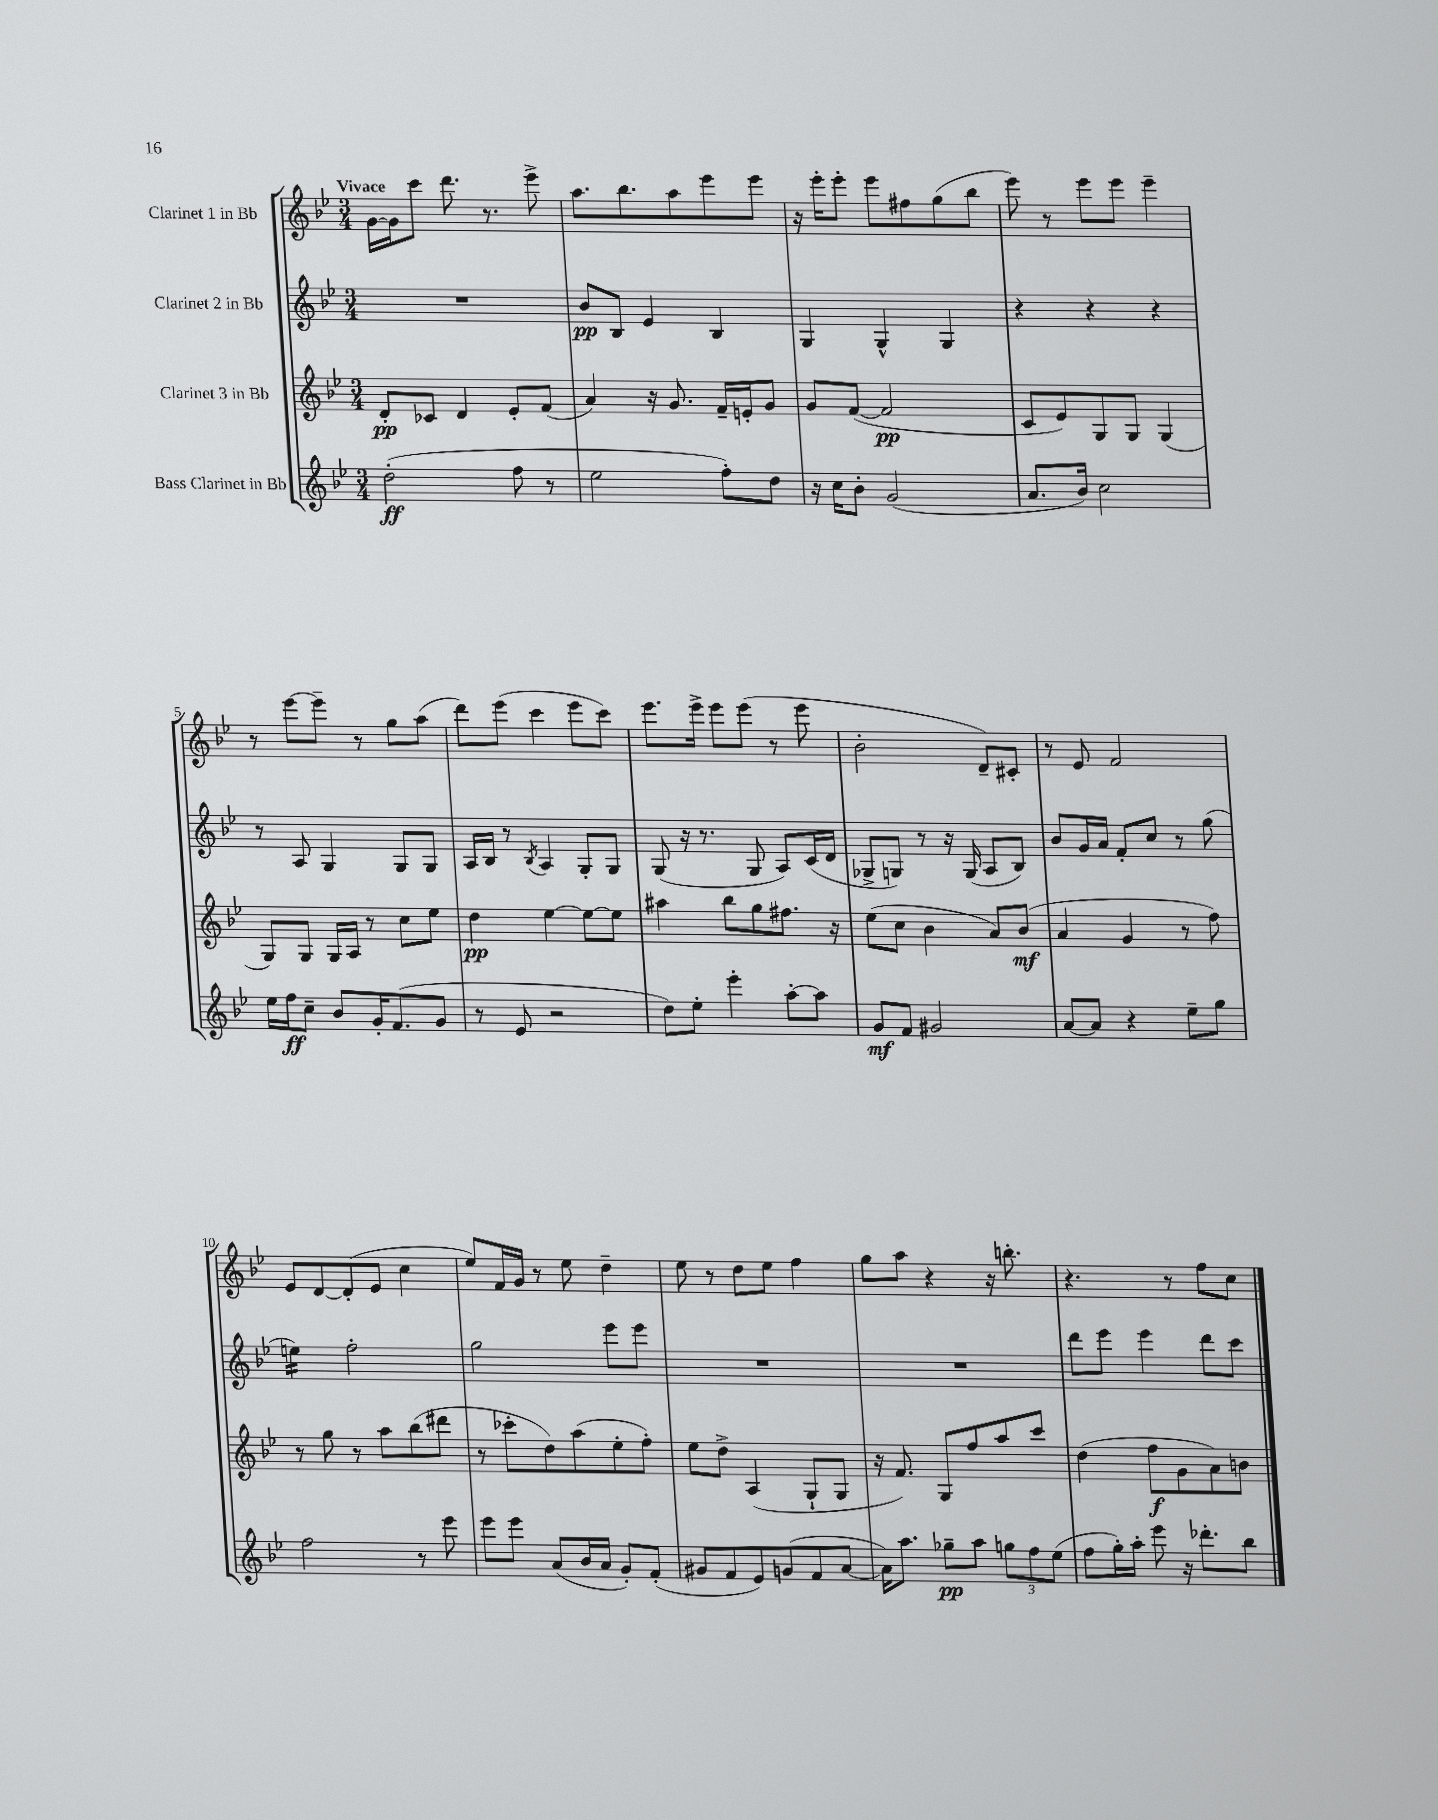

**kern	**kern	**kern	**kern
*staff4	*staff3	*staff2	*staff1
*clefG2	*clefG2	*clefG2	*clefG2
*k[b-e-]	*k[b-e-]	*k[b-e-]	*k[b-e-]
*M3/4	*M3/4	*M3/4	*M3/4
(2dd'\	8d'/L	2.r	[16g\LL
.	.	.	16g\]J
.	8c-/J	.	8ccc\J
.	4d/	.	8.ddd\
.	.	.	8.r
8ff\	8e-'/L	.	.
8r	(8f/J	.	8eee-^\
=	=	=	=
2ee-\	4a/)	8b-/L	8.aa\L
.	.	8B-/J	.
.	.	.	8.bb-\
.	16r	4e-/	.
.	8.g/	.	.
.	.	.	8aa\
8ff'\L)	16f~/LL	4B-/	8eee-\
.	16e'/J	.	.
8dd\J	8g/J	.	8eee-\J
=	=	=	=
16r	8g/L	4G/	16r
16cc\LK	.	.	16eee-'\LK
8b-'\J	([8f/J	.	8eee-'\J
(2g/	2f/]	4G^^/	8eee-\L
.	.	.	8ff#\
.	.	4G/	(8gg\
.	.	.	8bb-\J
=	=	=	=
8.a/L	8c/L	4r	8eee-\)
.	8e-/)	.	8r
16b-/Jk)	.	.	.
2cc\	8G/	4r	8eee-\L
.	8G/J	.	8eee-\J
.	(4G/	4r	4eee-~\
=	=	=	=
16ee-\LL	8G/L)	8r	8r
16ff\J	.	.	.
8cc~\J	8G/J	8A/	[8eee-\L
8b-/L	16G/LL	4G/	8eee-~\]J
.	16A/JJ	.	.
16g'/K	8r	.	8r
(8.f/	.	.	.
.	8cc\L	8G/L	8gg\L
8g/J	8ee-\J	8G/J	(8aa\J
=	=	=	=
8r	4dd\	16A/LL	8ddd\L)
.	.	16B-/JJ	.
8e-/	.	8r	(8eee-\J
.	.	8qB-/	.
2r	[4ee-\	4A/	4ccc\
.	8ee-\_L	8G'/L	8eee-\L
.	8ee-\]J	8G/J	8ccc\J)
=	=	=	=
8dd\L)	4aa#\	(8G/	8.eee-\L
8ee-'\J	.	16r	.
.	.	8.r	16eee-^\Jk
4eee-'\	8bb-\L	.	8eee-\L
.	8gg\	8G/	(8eee-\J
[8aa'\L	8.ff#\J	8A/L)	8r
8aa\]J	.	(16c/L	8eee-\
.	16r	16d/JJ	.
=	=	=	=
8g/L	(8ee-\L	8G-^/L	2b-'\
8f/J	8cc\J	8G/J)	.
2g#/	4b-\	8r	.
.	.	16r	.
.	.	(16G/	.
.	8a/L)	8A/L	8d~/L)
.	(8b-/J	8B-/J)	8c#'/J
=	=	=	=
[8a/L	4a/	8b-/L	8r
8a/]J	.	16g/L	8e-/
.	.	16a/JJ	.
4r	4g/	8f'/L	2f/
.	.	8cc/J	.
8ee-~\L	8r	8r	.
8gg\J	8ff\)	(8gg\	.
=	=	=	=
2ff\	8r	4ee\)	8e-/L
.	8gg\	.	[8d/
.	8r	2ff'\	(8d'/]
.	8aa\L	.	8e-/J
8r	(8bb-\	.	4cc\
8eee-\	8ddd#\J	.	.
=	=	=	=
8eee-\L	8r	2gg\	8ee-/L)
8eee-\J	8ccc-'\L	.	16f/L
.	.	.	16g/JJ
(8a/L	8dd\)	.	8r
16b-/L	(8aa\	.	8ee-\
16a/JJ	.	.	.
8g'/L)	8ee-'\	8eee-\L	4dd~\
(8f'/J	8ff'\J)	8eee-\J	.
=	=	=	=
8g#/L	8ee-\L	2.r	8ee-\
8f/	8dd^\J	.	8r
8e-/)	(4A/	.	8dd\L
(8g/	.	.	8ee-\J
8f/	8G`/L	.	4ff\
[8a/J	8G/J	.	.
=	=	=	=
16a\]LK)	16r	2.r	8gg\L
8.aa\J	8.f/)	.	.
.	.	.	8aa\J
8gg-~\L	8G/L	.	4r
8aa\J	8ff/	.	.
12gg\L	8aa/	.	16r
.	.	.	8.bb'\
12ff\	.	.	.
.	8ccc/J	.	.
(12ee-\J	.	.	.
=	=	=	=
8ff\L	(4dd\	8ddd\L	4.r
16gg'\L)	.	8eee-\J	.
16aa'\JJ	.	.	.
8eee-\	8ff\L	4eee-\	.
16r	8g\	.	8r
8.ddd-'\L	.	.	.
.	8a\)	8ddd\L	8ff\L
8bb-\J	8b\J	8ccc\J	8cc\J
==	==	==	==
*-	*-	*-	*-
